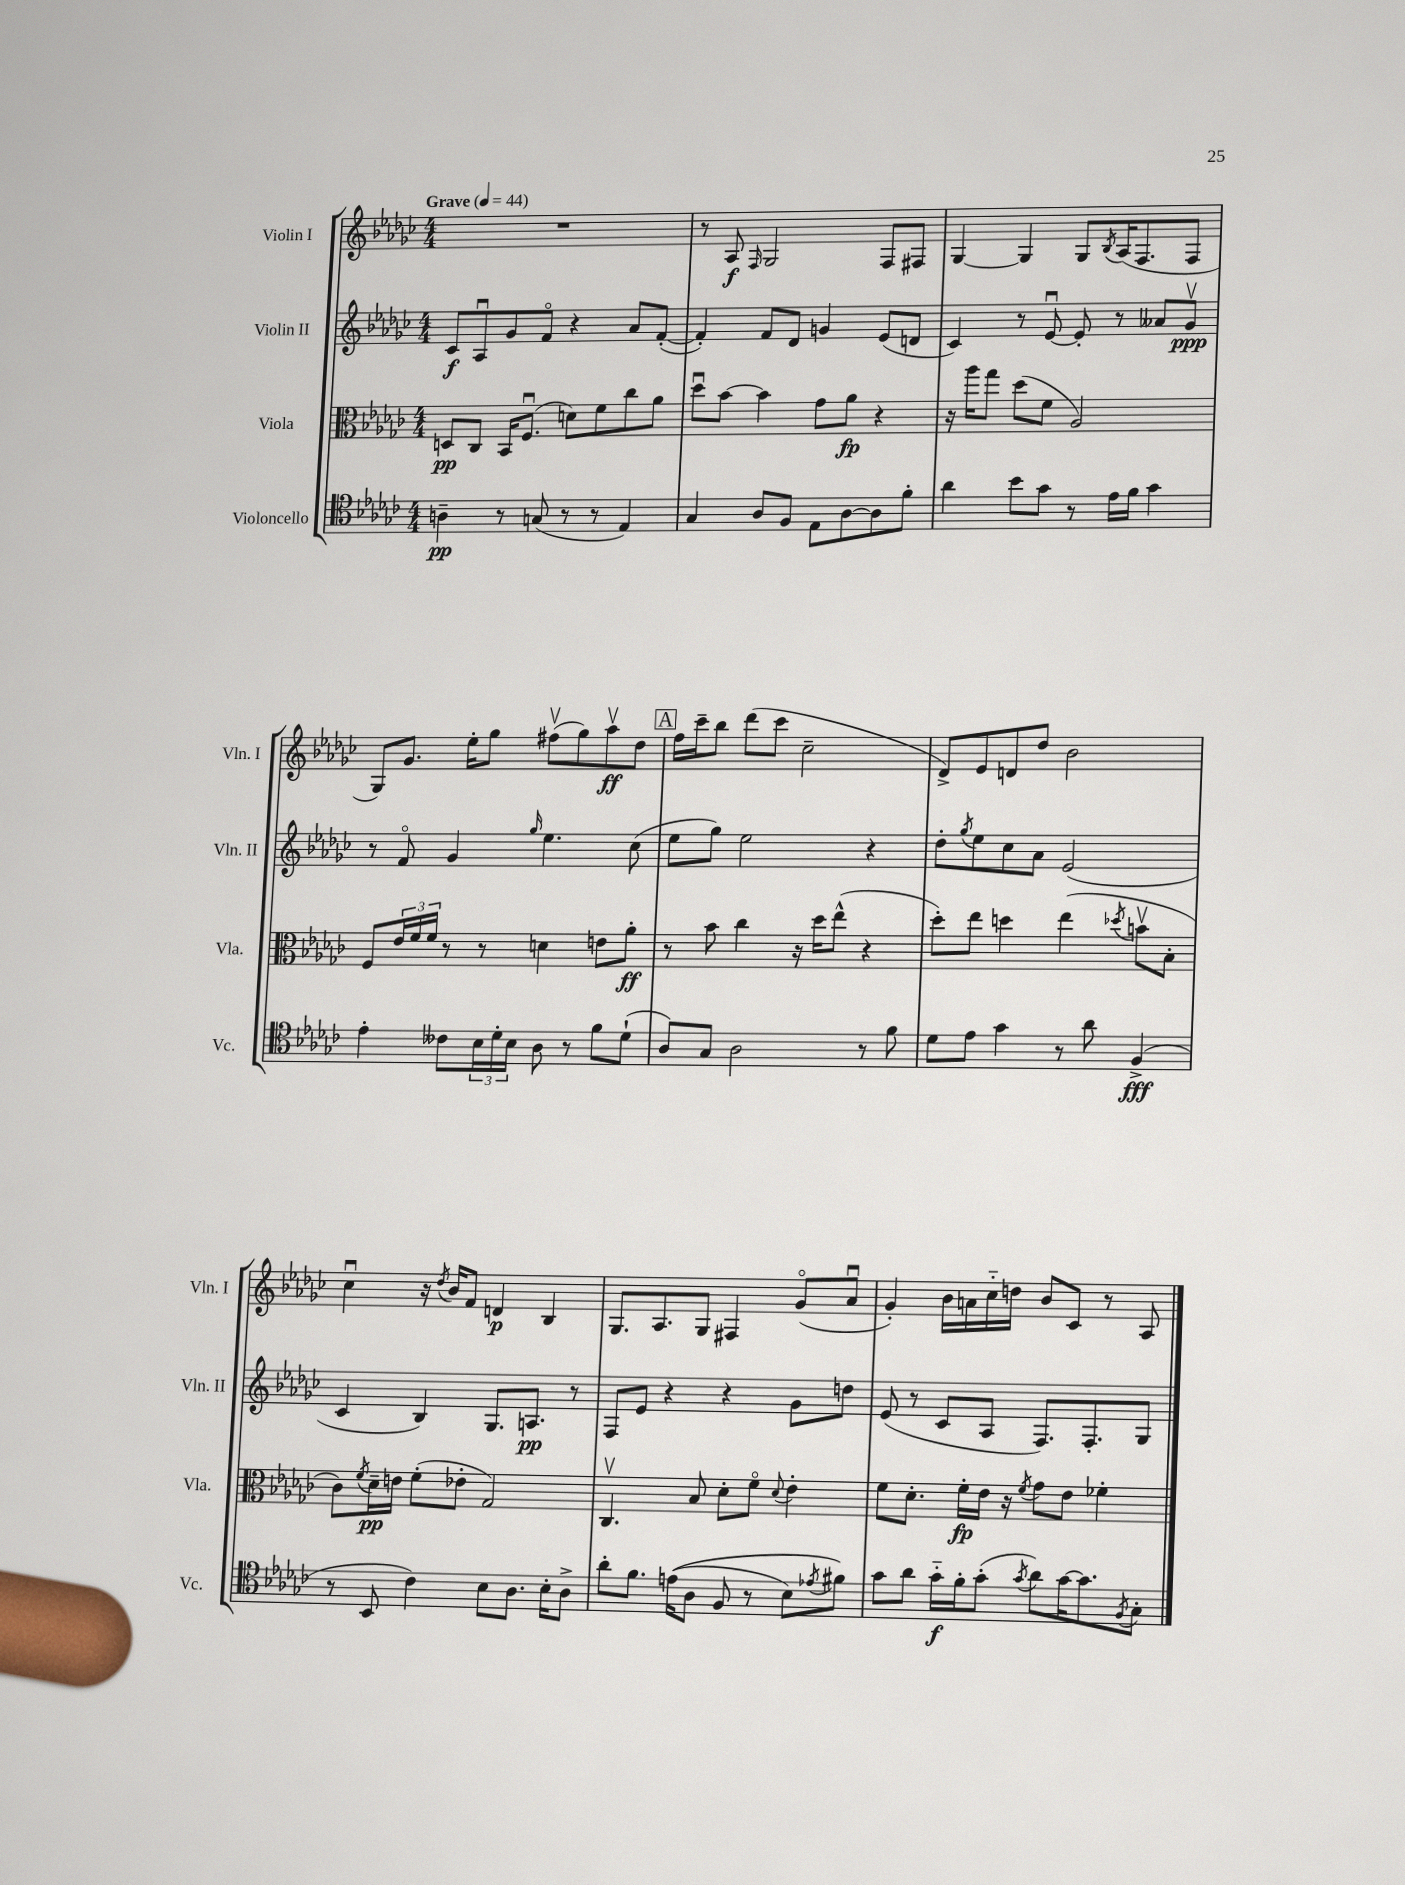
<<
\new StaffGroup <<
\new Staff = "s0" \with { instrumentName = "Violin I" shortInstrumentName = "Vln. I" } {
    \clef treble \key ges \major \numericTimeSignature \time 4/4 \tempo "Grave" 4 = 44
    R1 |
    r8 aes8\f \grace { f16 } ges2 f8 fis8 |
    ges4~ ges4 ges8 \acciaccatura { bes8 } aes16( f8. f8 |
    ges8) ges'8. ees''16-. ges''8 fis''8\upbow( ges''8) aes''8\upbow\ff des''8 |
    \mark \markup { \box "A" } f''16 ces'''16-- bes''8 des'''8( ces'''8 ces''2-- |
    des'8->) ees'8 d'8 des''8 bes'2 |
    ces''4\downbow r16 \acciaccatura { des''8 } bes'16 f'8 d'4\p bes4 |
    ges8. aes8. ges8 fis4 ges'8\flageolet( aes'8\downbow |
    ges'4-.) bes'16 a'16 ces''16-_ d''16 bes'8 ces'8 r8 aes8 \bar "|." |
}
\new Staff = "s1" \with { instrumentName = "Violin II" shortInstrumentName = "Vln. II" } {
    \clef treble \key ges \major \numericTimeSignature \time 4/4
    ces'8\f aes8\downbow ges'8 f'8\flageolet r4 aes'8 f'8~-.( |
    f'4-.) f'8 des'8 g'4 ees'8( d'8 |
    ces'4) r8 ees'8~\downbow ees'8-. r8 aeses'8 ges'8\upbow\ppp |
    r8 f'8\flageolet ges'4 \grace { ges''16 } ees''4. ces''8( |
    \mark \markup { \box "A" } ees''8 ges''8) ees''2 r4 |
    des''8-. \acciaccatura { ges''8 } ees''8 ces''8 aes'8 ees'2( |
    ces'4 bes4) ges8. a8.\pp r8 |
    f8 ees'8 r4 r4 ges'8 d''8 |
    ees'8( r8 ces'8 aes8 f8.) f8.-. ges8 \bar "|." |
}
\new Staff = "s2" \with { instrumentName = "Viola" shortInstrumentName = "Vla." } {
    \clef alto \key ges \major \numericTimeSignature \time 4/4
    d8\pp ces8 bes,16 f8.\downbow( d'8) f'8 ces''8 aes'8 |
    des''8\downbow bes'8~ bes'4 ges'8 aes'8\fp r4 |
    r16 aes''16 ges''8 des''8( f'8 aes2) |
    f8 \tuplet 3/2 { ees'16 f'16 f'16 } r8 r8 d'4 e'8 aes'8-.\ff |
    \mark \markup { \box "A" } r8 bes'8 ces''4 r16 des''16 ees''8-^( r4 |
    des''8-.) ees''8 d''4 ees''4( \acciaccatura { des''8 } b'8\upbow bes8-. |
    ces'8) \acciaccatura { f'8 } des'16--\pp e'16 f'8-.( ees'8-. ges2) |
    ces4.\upbow bes8 des'8-. f'8\flageolet \appoggiatura { des'8 } ees'4-. |
    f'8 des'8.-. f'16-.\fp ees'16 r16 \acciaccatura { f'8 } ges'8 ees'8 fes'4-. \bar "|." |
}
\new Staff = "s3" \with { instrumentName = "Violoncello" shortInstrumentName = "Vc." } {
    \clef tenor \key ges \major \numericTimeSignature \time 4/4
    a4--\pp r8 g8( r8 r8 ees4) |
    ges4 aes8 f8 ees8 aes8~ aes8 f'8-. |
    aes'4 bes'8 ges'8 r8 ees'16 f'16 ges'4 |
    ees'4-. ceses'8 \tuplet 3/2 { bes16 des'16-. bes16 } aes8 r8 f'8 des'8-!( |
    \mark \markup { \box "A" } aes8) ges8 aes2 r8 f'8 |
    des'8 ees'8 ges'4 r8 aes'8 f4->\fff( |
    r8 bes,8 ces'4) bes8 aes8. bes16-. aes8-> |
    aes'8-. f'8. e'16(\( aes8 f8 r8 bes8) \acciaccatura { ees'8 } fis'8\) |
    ges'8 aes'8 ges'16-_\f f'16-. ges'8-.( \acciaccatura { ges'8 } aes'8) ges'16~ ges'8. \acciaccatura { f8 } ges8-. \bar "|." |
}
>>
>>
\layout { \context { \Score \remove "Bar_number_engraver" } }
